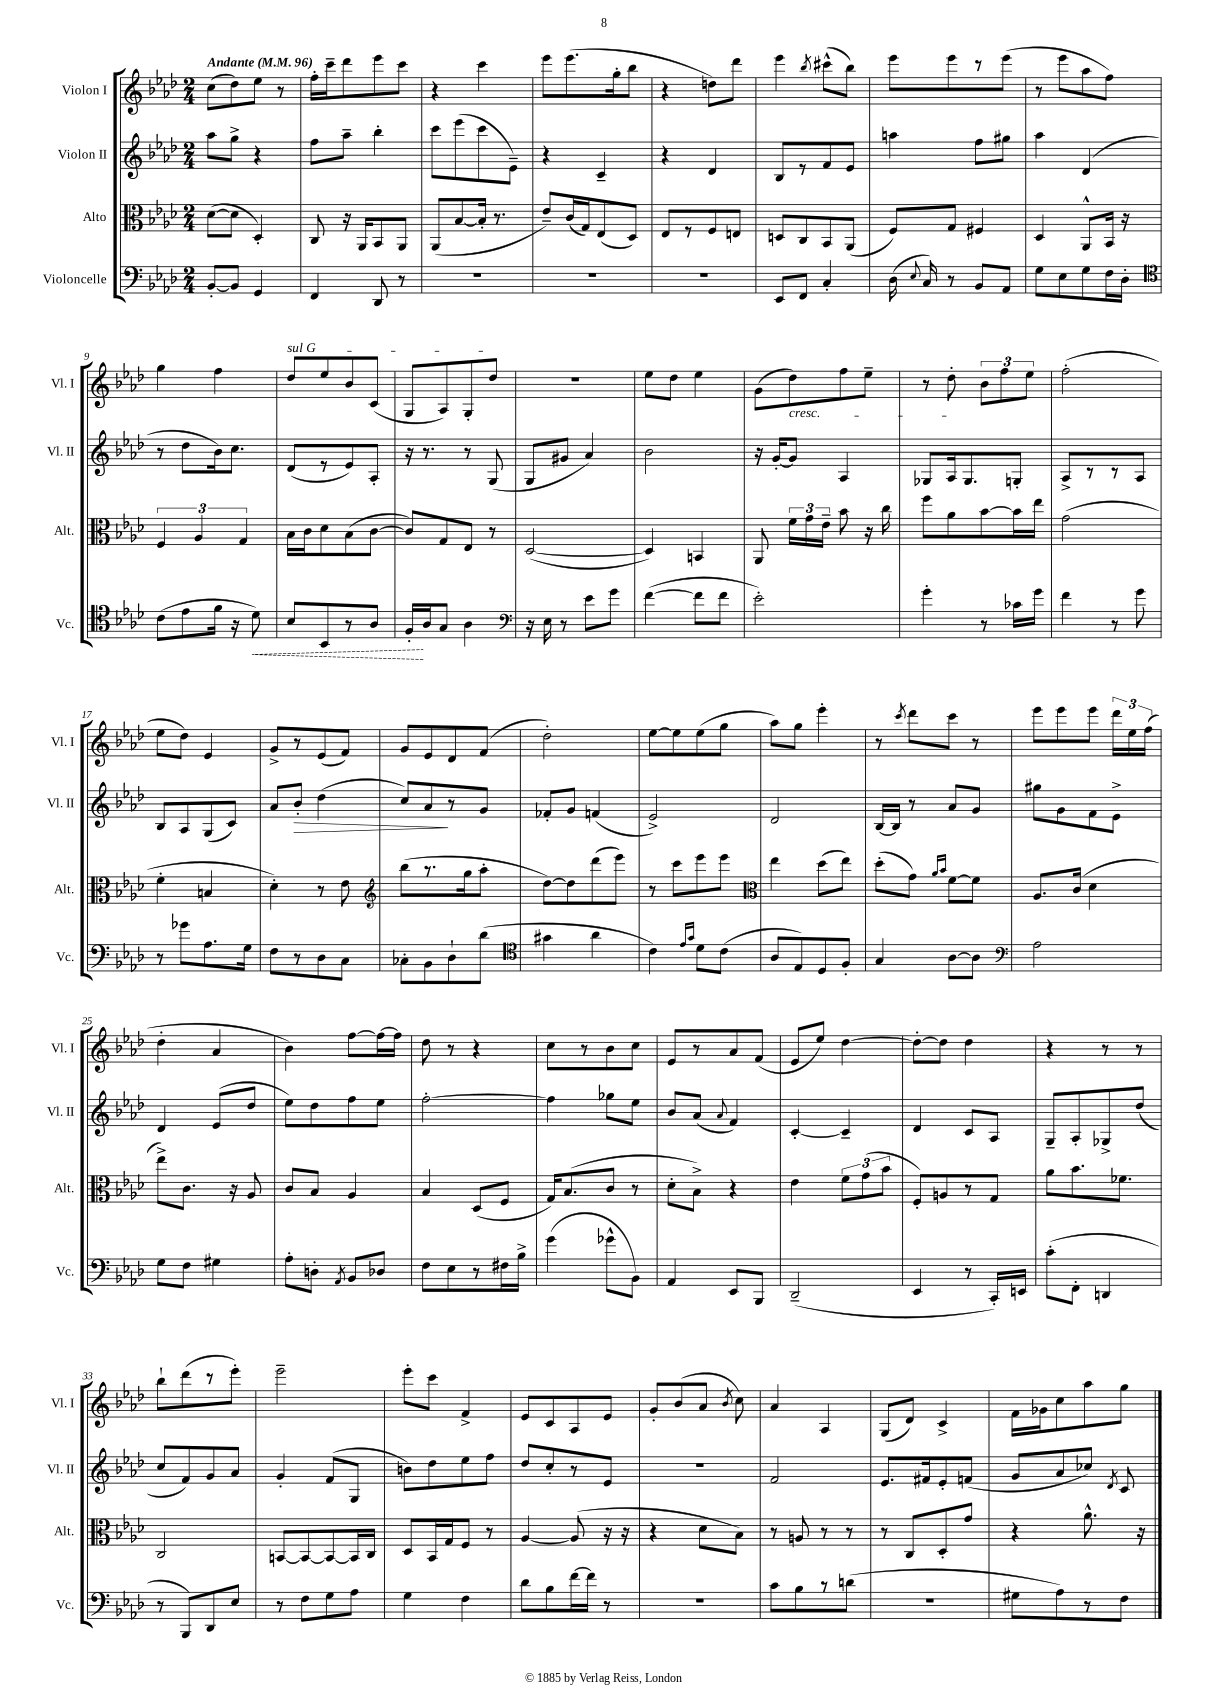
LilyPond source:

<<
\new StaffGroup <<
\new Staff = "s0" \with { instrumentName = "Violon I" shortInstrumentName = "Vl. I" } {
    \clef treble \key aes \major \numericTimeSignature \time 2/4 \tempo "Andante" 4 = 96
    \autoBeamOff c''8[( des''8) ees''8] r8 |
    f''16[-. c'''16-- des'''8 ees'''8 c'''8] |
    r4 c'''4 |
    ees'''8[ ees'''8.( g''16-. bes''8] |
    r4 d''8[) des'''8] |
    ees'''4 \acciaccatura { bes''8 } cis'''8[-^( bes''8]) |
    ees'''8[ ees'''8 r8 ees'''8]( |
    r8 ees'''8[ aes''8 f''8]) |
    g''4 f''4 |
    \once \override TextSpanner.bound-details.left.text = \markup { \italic "sul G" } des''8[\startTextSpan ees''8 bes'8 c'8]( |
    g8[ aes8) g8-. des''8]\stopTextSpan |
    R2 |
    ees''8[ des''8] ees''4 |
    g'8[( des''8\cresc) f''8 ees''8]-- |
    r8 des''8-.\! \tuplet 3/2 { bes'8[ f''8 ees''8] } |
    f''2-.( |
    ees''8[ des''8]) ees'4 |
    g'8[-> r8 ees'8( f'8]) |
    g'8[ ees'8 des'8 f'8]( |
    des''2-.) |
    ees''8[~ ees''8 ees''8( g''8] |
    aes''8[) g''8] ees'''4-. |
    r8 \acciaccatura { c'''8 } des'''8[ c'''8] r8 |
    ees'''8[ ees'''8 ees'''8] \tuplet 3/2 { des'''16[ ees''16 f''16]( } |
    des''4-. aes'4 |
    bes'4) f''8[~ f''16~ f''16] |
    des''8 r8 r4 |
    c''8[ r8 bes'8 c''8] |
    ees'8[ r8 aes'8 f'8]( |
    ees'8[ ees''8]) des''4~ |
    des''8[~-. des''8] des''4 |
    r4 r8 r8 |
    bes''8[-! des'''8( r8 ees'''8]-.) |
    ees'''2-- |
    ees'''8[-. c'''8] f'4-> |
    ees'8[ c'8 aes8 ees'8] |
    g'8[-. bes'8( aes'8] \acciaccatura { bes'8 } c''8) |
    aes'4 aes4 |
    g8[( des'8]) c'4-> |
    f'16[ ges'16 c''8 aes''8 g''8] \bar "|." |
}
\new Staff = "s1" \with { instrumentName = "Violon II" shortInstrumentName = "Vl. II" } {
    \clef treble \key aes \major \numericTimeSignature \time 2/4
    \autoBeamOff aes''8[ g''8]-> r4 |
    f''8[ aes''8]-- bes''4-. |
    c'''8[ ees'''8( c'''8 ees'8]--) |
    r4 c'4-- |
    r4 des'4 |
    bes8[ r8 f'8 ees'8] |
    a''4 f''8[ gis''8] |
    aes''4 des'4( |
    r8 des''8[ bes'16) c''8.] |
    des'8[( r8 ees'8) aes8]-. |
    r16 r8. r8 g8( |
    g8[ gis'8] aes'4) |
    bes'2 |
    r16 g'16[~-. g'8] aes4 |
    ges8[ aes16 ges8. g8]-. |
    aes8[-> r8 r8 aes8] |
    bes8[ aes8 g8( c'8]) |
    aes'8[ bes'8]-.\> des''4( |
    c''8[) aes'8\! r8 g'8] |
    fes'8[-. g'8] f'4( |
    ees'2->) |
    des'2 |
    bes16[~ bes16] r8 aes'8[ g'8] |
    gis''8[ g'8 f'8 ees'8]-> |
    des'4 ees'8[( des''8] |
    ees''8[) des''8 f''8 ees''8] |
    f''2~-. |
    f''4 ges''8[ ees''8] |
    bes'8[ aes'8]( \appoggiatura { aes'8 } f'4) |
    c'4~-. c'4-- |
    des'4 c'8[ aes8] |
    g8[-- aes8-. ges8-> des''8]( |
    c''8[ f'8) g'8 aes'8] |
    g'4-. f'8[( g8] |
    b'8[) des''8 ees''8 f''8] |
    des''8[ c''8-. r8 ees'8] |
    r2 |
    f'2 |
    ees'8.[ fis'16 ees'8-. f'8]( |
    g'8[ aes'8 ces''8]) \acciaccatura { des'8 } c'8 \bar "|." |
}
\new Staff = "s2" \with { instrumentName = "Alto" shortInstrumentName = "Alt." } {
    \clef alto \key aes \major \numericTimeSignature \time 2/4
    \autoBeamOff des'8[~( des'8] des4-.) |
    c8 r16 aes,16[ bes,8 aes,8] |
    aes,8[( bes8~ bes16]-. r8. |
    ees'8[--) c'16( g16) ees8( des8]) |
    ees8[ r8 f8 e8] |
    d8[ c8 bes,8 aes,8]( |
    f8[) g8] fis4 |
    des4 aes,8[-^ bes,16] r16 |
    \tuplet 3/2 { f4 aes4 g4 } |
    bes16[ c'16 des'8 bes8( c'8]~ |
    c'8[) g8 ees8] r8 |
    des2~( |
    des4) b,4 |
    aes,8 \tuplet 3/2 { f'16[ g'16 ees'16]-- } bes'8 r16 c''16 |
    f''8[ aes'8 bes'8~ bes'16 ees''16] |
    g'2( |
    f'4-. b4 |
    des'4-.) r8 ees'8 |
    \clef treble bes''8[( r8. g''16 aes''8]-. |
    des''8[~) des''8 des'''8( ees'''8]) |
    r8 c'''8[ ees'''8 ees'''8] |
    \clef alto ees''4 des''8[( ees''8]) |
    des''8[-.( g'8]) \grace { aes'16[ bes'16] } f'8[~ f'8] |
    aes8.[ c'16]( des'4 |
    ees''8[->) c'8.] r16 aes8 |
    c'8[ bes8] aes4 |
    bes4 des8[( f8] |
    g16[) bes8.( c'8] r8 |
    des'8[-. bes8]->) r4 |
    ees'4 \tuplet 3/2 { f'8[ g'8( bes'8] } |
    f8[-.) a8 r8 g8] |
    aes'8[ bes'8. fes'8.] |
    c2 |
    b,8[~ b,8~ b,8~ b,16 c16] |
    des8[ bes,16 g16 f8] r8 |
    aes4~ aes8( r16 r16 |
    r4 des'8[ bes8]) |
    r8 a8 r8 r8 |
    r8 c8[ des8-. g'8] |
    r4 aes'8.-^ r16 \bar "|." |
}
\new Staff = "s3" \with { instrumentName = "Violoncelle" shortInstrumentName = "Vc." } {
    \clef bass \key aes \major \numericTimeSignature \time 2/4
    \autoBeamOff bes,8[~-. bes,8] g,4 |
    f,4 des,8 r8 |
    R2 |
    R2 |
    R2 |
    ees,8[ f,8] c4-. |
    des16( \appoggiatura { ees8 } c16) r8 bes,8[ aes,8] |
    g8[ ees8 g8 f16 des16]-. |
    \clef tenor c'8[( ees'8 f'16] r16 \once \override Hairpin.style = #'dashed-line des'8\<) |
    bes8[ bes,8 r8 aes8] |
    f16[-.\! aes16 g8] aes4 |
    \clef bass r16 ees16 r8 ees'8[ g'8] |
    f'4~( f'8[ f'8] |
    ees'2-.) |
    g'4-. r8 ces'16[ g'16] |
    f'4 r8 g'8 |
    r8 ges'8[ aes8. g16] |
    f8[ r8 des8 c8] |
    ces8[-. bes,8 des8-! des'8]( |
    \clef tenor gis'4 aes'4 |
    c'4) \grace { ees'16[ g'16] } des'8[ c'8]( |
    aes8[ ees8) des8 f8]-. |
    g4 aes8[~ aes8] |
    \clef bass aes2 |
    g8[ f8] gis4 |
    aes8[-. d8]-. \acciaccatura { aes,8 } bes,8[ des8] |
    f8[ ees8 r8 fis16 bes16]-> |
    g'4( ges'8[-^ bes,8]) |
    aes,4 ees,8[ bes,,8] |
    des,2--( |
    ees,4 r8 c,16[-.) e,16] |
    c'8[-.( f,8]-. d,4 |
    r8 bes,,8[) des,8 ees8] |
    r8 f8[ g8 aes8] |
    g4 f4 |
    des'8[ bes8 f'16~ f'16] r8 |
    r2 |
    c'8[ bes8 r8 d'8]( |
    r2 |
    gis8[ aes8) r8 f8] \bar "|." |
}
>>
>>
